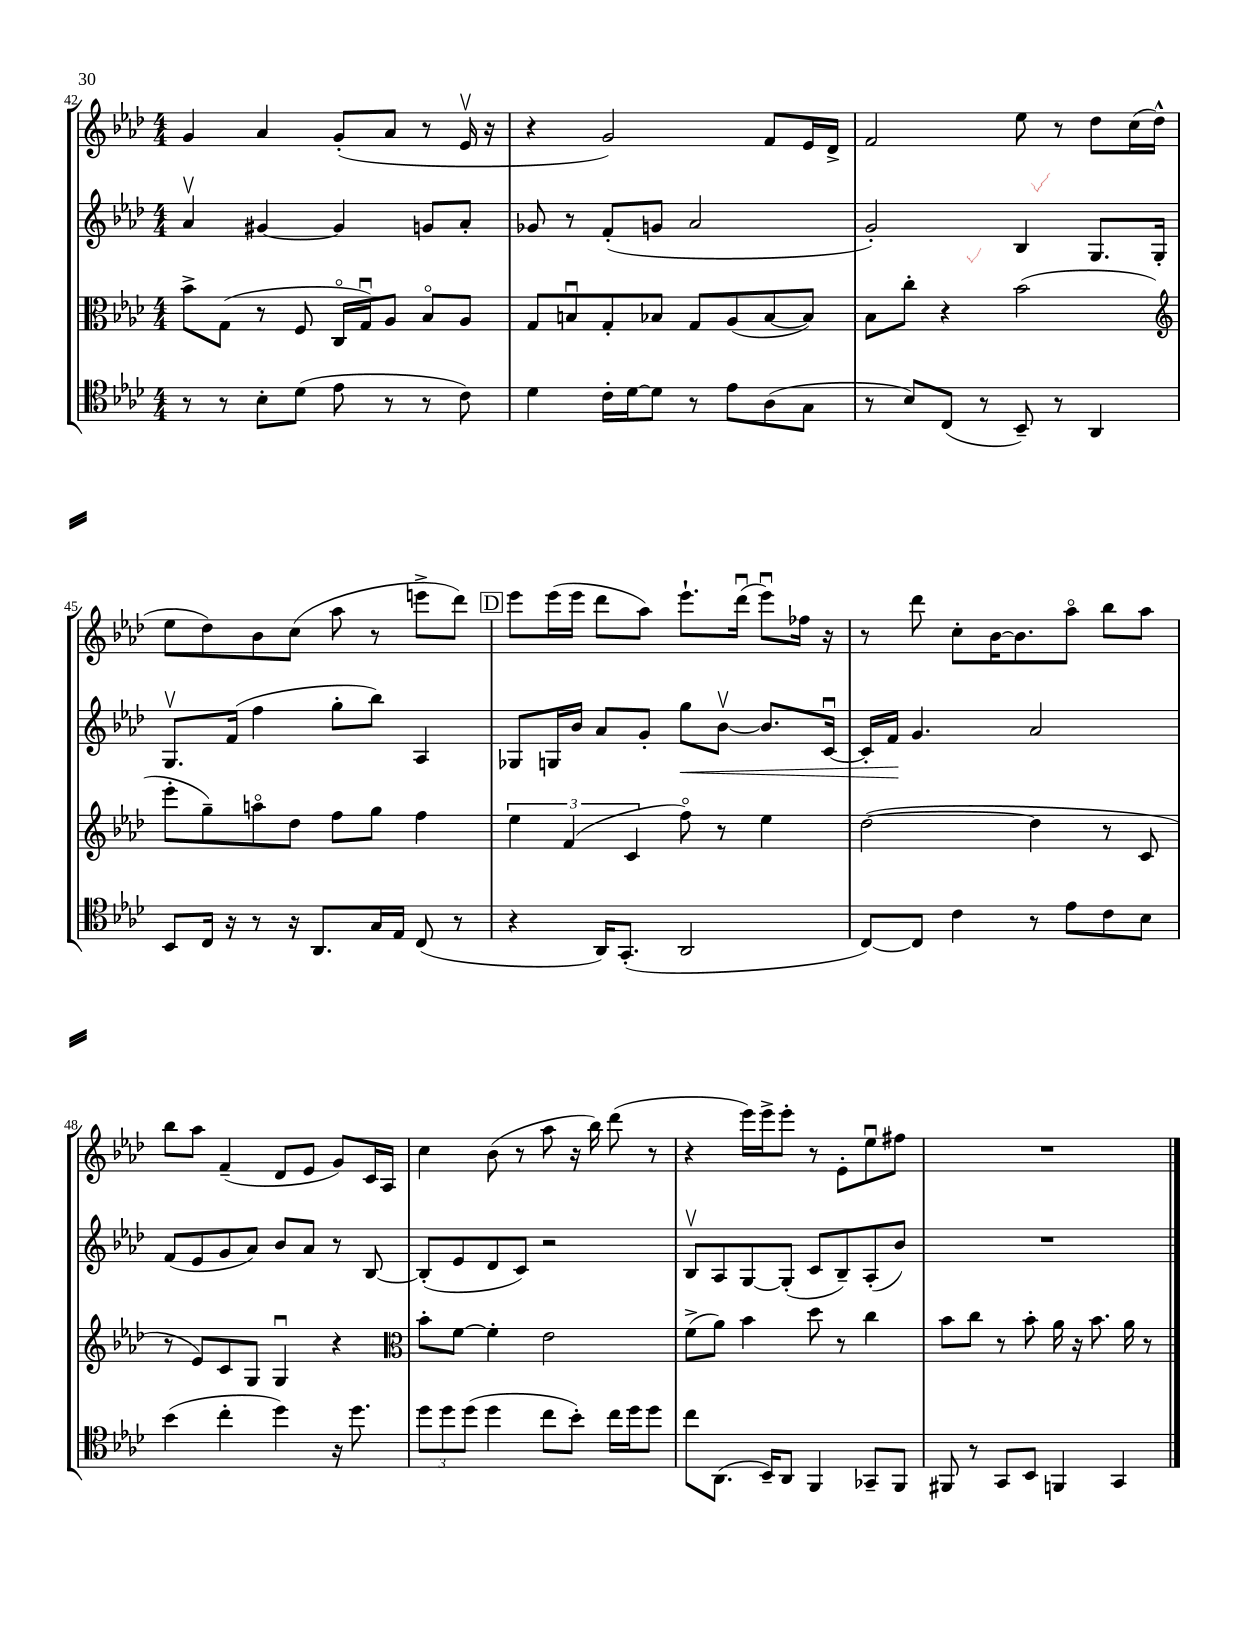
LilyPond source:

<<
\new StaffGroup <<
\new Staff = "s0" {
    \clef treble \key aes \major \numericTimeSignature \time 4/4
    g'4 aes'4 g'8-.( aes'8 r8 ees'16\upbow r16 |
    r4 g'2) f'8 ees'16 des'16-> |
    f'2 ees''8 r8 des''8 c''16( des''16-^ |
    ees''8 des''8) bes'8 c''8( aes''8 r8 e'''8-> des'''8) |
    \mark \markup { \box "D" } ees'''8 ees'''16( ees'''16 des'''8 aes''8) ees'''8.-! des'''16\downbow( ees'''8\downbow) fes''16 r16 |
    r8 des'''8 c''8-. bes'16~ bes'8. aes''8\flageolet bes''8 aes''8 |
    bes''8 aes''8 f'4--( des'8 ees'8 g'8) c'16 aes16 |
    c''4 bes'8( r8 aes''8 r16 bes''16) des'''8( r8 |
    r4 ees'''16) ees'''16-> ees'''8-. r8 ees'8-. ees''8\downbow fis''8 |
    R1 \bar "|." |
}
\new Staff = "s1" {
    \clef treble \key aes \major \numericTimeSignature \time 4/4
    aes'4\upbow gis'4~ gis'4 g'8 aes'8-. |
    ges'8 r8 f'8-.( g'8 aes'2 |
    g'2-.) bes4 g8. g16-. |
    g8.\upbow f'16( f''4 g''8-. bes''8) aes4 |
    \mark \markup { \box "D" } ges8 g16 bes'16 aes'8 g'8-. g''8\< bes'8~\upbow bes'8. c'16~\downbow |
    c'16-. f'16\! g'4. aes'2 |
    f'8( ees'8 g'8 aes'8) bes'8 aes'8 r8 bes8~ |
    bes8-.( ees'8 des'8 c'8) r2 |
    bes8\upbow aes8 g8~ g8-.( c'8 bes8--) aes8-.( bes'8) |
    R1 \bar "|." |
}
\new Staff = "s2" {
    \clef alto \key aes \major \numericTimeSignature \time 4/4
    bes'8-> g8( r8 f8 c16\flageolet g16\downbow) aes8 bes8\flageolet aes8 |
    g8 b8\downbow g8-. bes8 g8 aes8( bes8~ bes8) |
    bes8 c''8-. r4 bes'2( |
    \clef treble ees'''8-. g''8--) a''8\flageolet des''8 f''8 g''8 f''4 |
    \mark \markup { \box "D" } \tuplet 3/2 { ees''4 f'4( c'4 } f''8\flageolet) r8 ees''4 |
    des''2~( des''4 r8 c'8 |
    r8 ees'8) c'8 g8 g4\downbow r4 |
    \clef alto bes'8-. f'8~ f'4-. ees'2 |
    f'8->( aes'8) bes'4 des''8 r8 c''4 |
    bes'8 c''8 r8 bes'8-. aes'16 r16 bes'8. aes'16 r8 \bar "|." |
}
\new Staff = "s3" {
    \clef tenor \key aes \major \numericTimeSignature \time 4/4
    r8 r8 bes8-. des'8( ees'8 r8 r8 c'8) |
    des'4 c'16-. des'16~ des'8 r8 ees'8 aes8( g8 |
    r8 bes8) c8( r8 bes,8--) r8 aes,4 |
    bes,8 c16 r16 r8 r16 aes,8. g16 ees16 c8( r8 |
    \mark \markup { \box "D" } r4 aes,16) g,8.-.( aes,2 |
    c8~) c8 c'4 r8 ees'8 c'8 bes8 |
    bes'4( c''4-. des''4) r16 des''8. |
    \tuplet 3/2 { des''8 des''8 des''8( } des''4 c''8 bes'8-.) c''16 des''16 des''8 |
    c''8 aes,8.( bes,16--) aes,8 f,4 ges,8-- f,8 |
    fis,8 r8 g,8 bes,8 f,4 g,4 \bar "|." |
}
>>
>>
\layout { \context { \Score currentBarNumber = #42 } }
